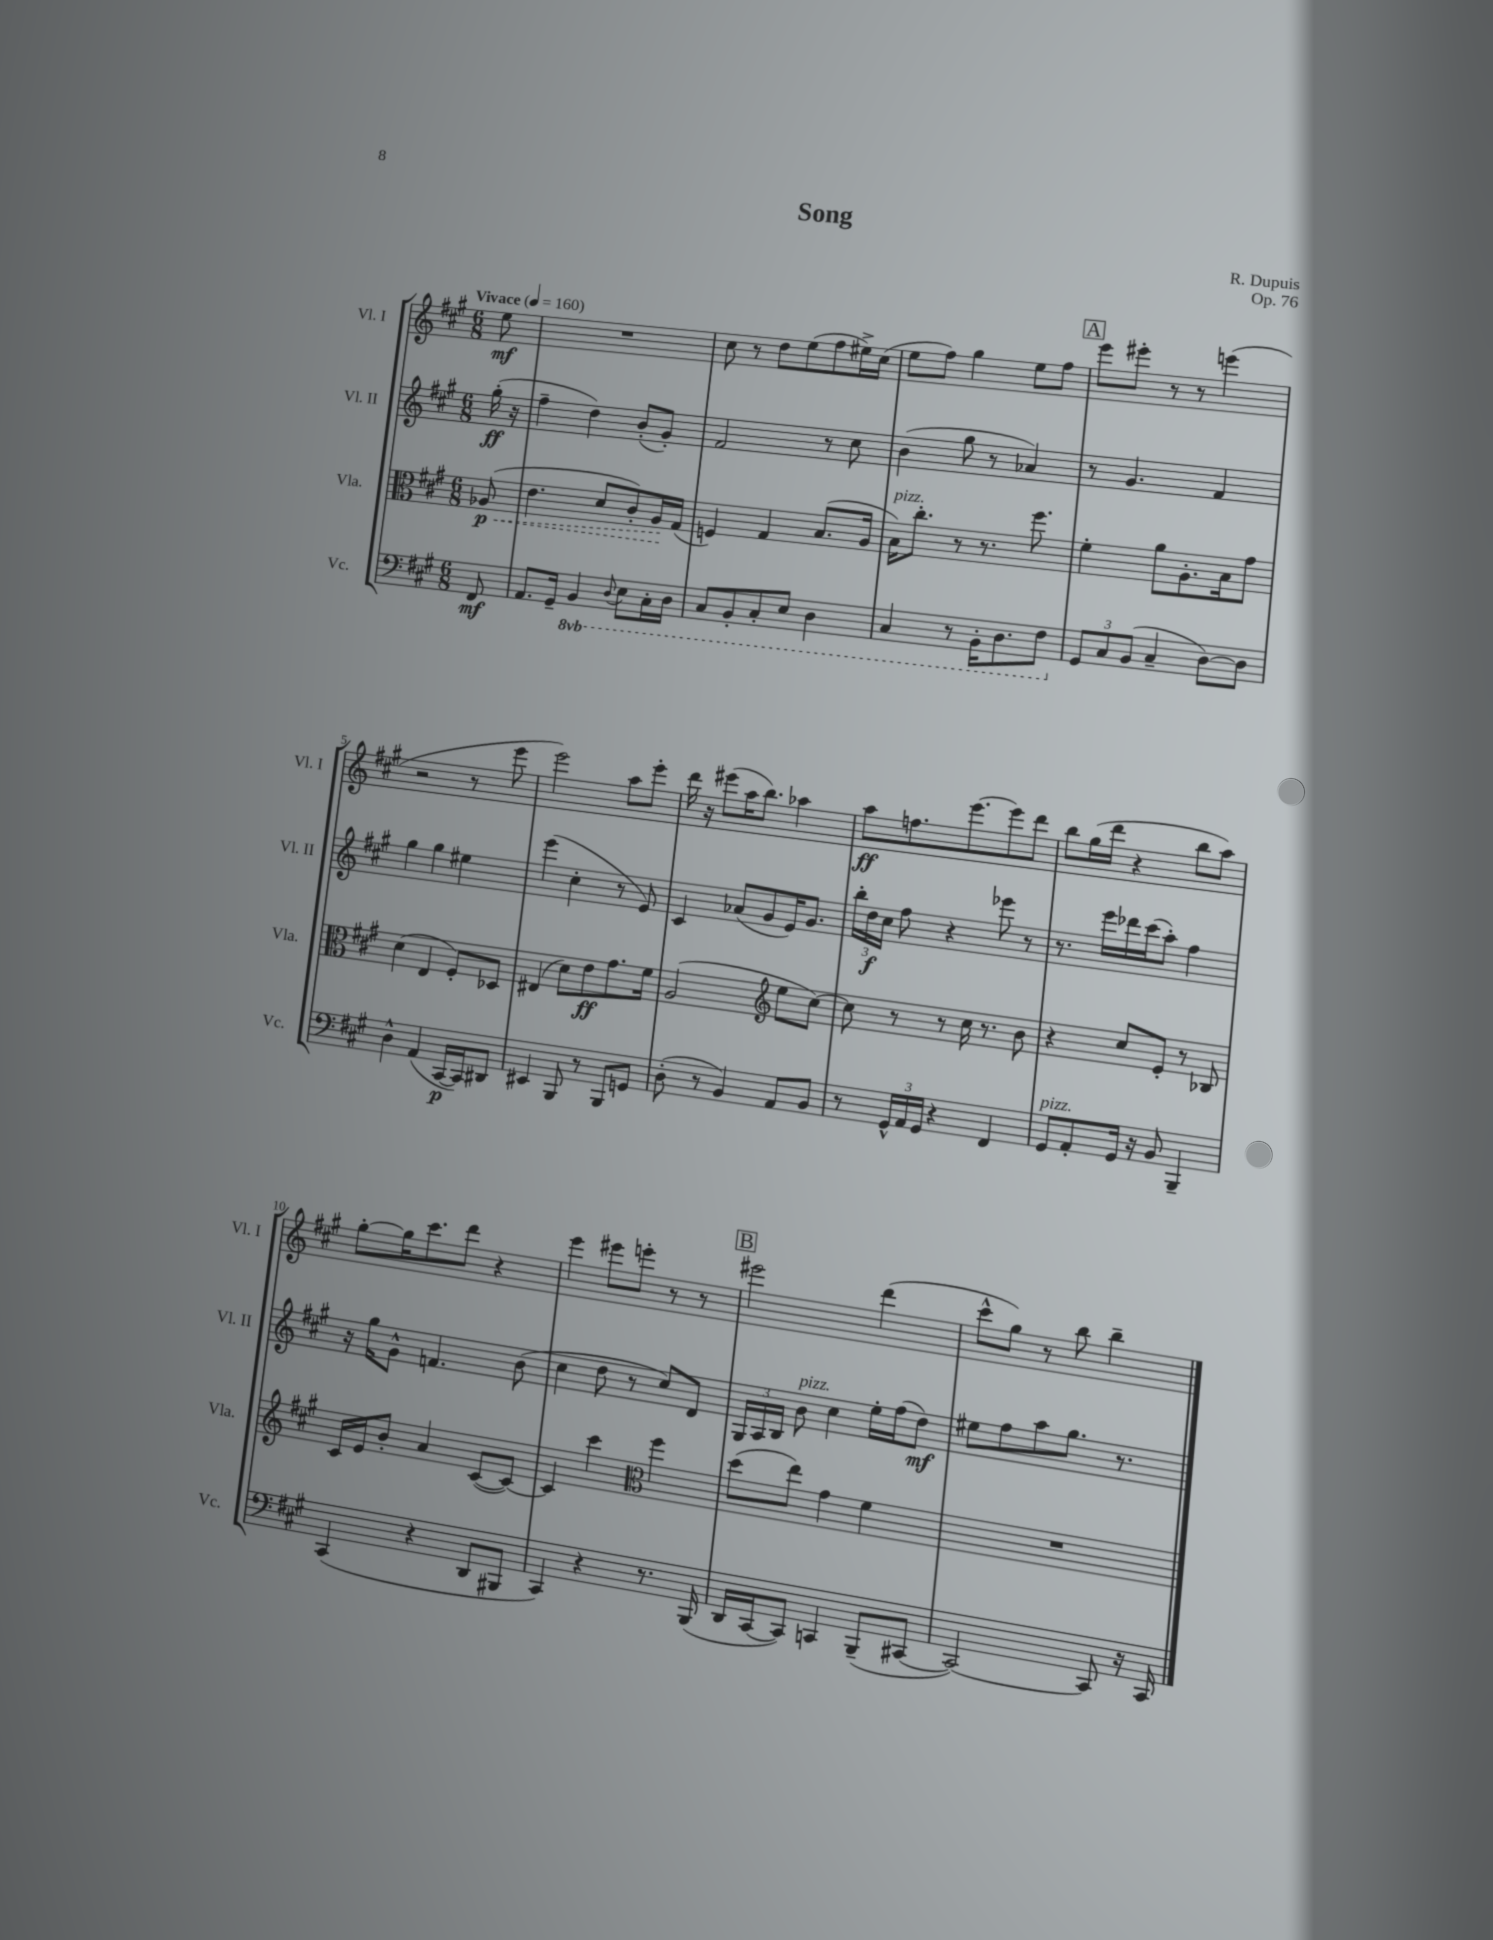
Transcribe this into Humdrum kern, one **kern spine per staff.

**kern	**kern	**kern	**kern
*staff4	*staff3	*staff2	*staff1
*clefF4	*clefC3	*clefG2	*clefG2
*k[f#c#g#]	*k[f#c#g#]	*k[f#c#g#]	*k[f#c#g#]
*M6/8	*M6/8	*M6/8	*M6/8
*MM160	*MM160	*MM160	*MM160
8FF#	(8A-	(16gg#'	8ee
.	.	16r	.
=	=	=	=
8.AA	4.e	4ff#~	2.r
16GG#~	.	.	.
4BBB	.	4dd)	.
.	8d	.	.
8qqDD	.	.	.
8EE	8c#')	(8b'	.
16CC#'	16A	8g#')	.
16DD	(16G#	.	.
=	=	=	=
8CC#	4F)	2f#	8cc#
8BBB'	.	.	8r
8CC#'	4G#	.	8dd
8EE	.	.	(8ee
4DD	(8.B	8r	8ff#
.	.	8cc#	16ee#^)
.	16A	.	(16cc#
=	=	=	=
4CC#	16B)	(4b	8ee
.	8.cc#'	.	.
.	.	.	8ff#)
8r	8r	8gg#	4gg#
16BBB'	8.r	8r	.
8.DD	.	.	.
.	.	4a-)	8ee
.	8.ff#	.	.
8FF#	.	.	8ff#
=	=	=	=
12GG#	4f#'	8r	8eee
12C#	.	.	.
.	.	4.g#	8eee#'
(12BB	.	.	.
4C#~	8a	.	8r
.	8.A'	.	8r
[8D)	.	4f#	(4eee
.	16B	.	.
8D]	8g#	.	.
=	=	=	=
4D^^	(4d	4gg#	2r
(4AA	4E	4gg#	.
[16CC#	8F#')	4ee#	8r
16CC#])	.	.	.
8DD#	8D-	.	8eee
=	=	=	=
4EE#	(4E#	(4eee	2eee)
8BBB	8d)	4cc#'	.
8r	8e	.	.
8BBB	8.g#	8r	8aa
8GG	.	8e)	8eee'
.	16f#	.	.
=	=	=	=
(8D'	(2A	4c#	16ddd
.	.	.	16r
8r	.	.	(8eee#
4BB)	.	(8a-	16aa
.	.	.	8.bb)
.	.	8g#	.
*	*clefG2	*	*
8AA	8ee	16e)	4aa-
.	.	8.g#	.
8BB	[8cc#)	.	.
=	=	=	=
8r	8cc#]	24bb'	8aa
.	.	24dd	.
.	.	24cc#	.
24GG#^^	8r	8ff#	8.ff
24AA	.	.	.
24GG#	.	.	.
4r	8r	4r	.
.	.	.	[8.eee
.	16cc#	.	.
.	8.r	.	.
4FF#	.	8eee-	8eee]
.	8b	8r	8ddd
=	=	=	=
8GG#	4r	8.r	8bb
8AA'	.	.	(16gg#
.	.	16eee	16ddd
16GG#	8cc#	16ddd-	4r
16r	.	(16ccc#	.
8BB	8e'	8aa')	.
4BBB~	8r	4ff#	8bb
.	8B-	.	8aa)
=	=	=	=
(4CC#	16c#	16r	[8gg#'
.	16e	16gg#	.
.	8b'	8g#^^	16gg#]
.	.	.	8.ccc#
4r	4a	4.f	.
.	.	.	8ddd
8DD	([8c#	.	4r
8BBB#	8c#_)	(8b	.
=	=	=	=
4CC#)	4c#]	4cc#	4eee
4r	4ccc#	8dd	8eee#
.	.	8r	8eee'
*	*clefC3	*	*
8.r	4ff#	8cc#)	8r
.	.	8d	8r
(16BBB	.	.	.
=	=	=	=
16DD	(8dd	24G#	2eee#
.	.	24A	.
[16CC#	.	.	.
.	.	24B	.
8CC#])	8ee)	8b	.
4CC	4g#	4cc#	.
(8BBB~	4f#	16ee'	(4ddd
.	.	(16ff#	.
[8CC#	.	8dd)	.
=	=	=	=
2CC#_)	2.r	8ee#	8ccc#^^
.	.	8ff#	8gg#)
.	.	8aa	8r
.	.	8.gg#	8bb
8CC#]	.	.	4bb~
.	.	8.r	.
16r	.	.	.
16CC#	.	.	.
==	==	==	==
*-	*-	*-	*-
